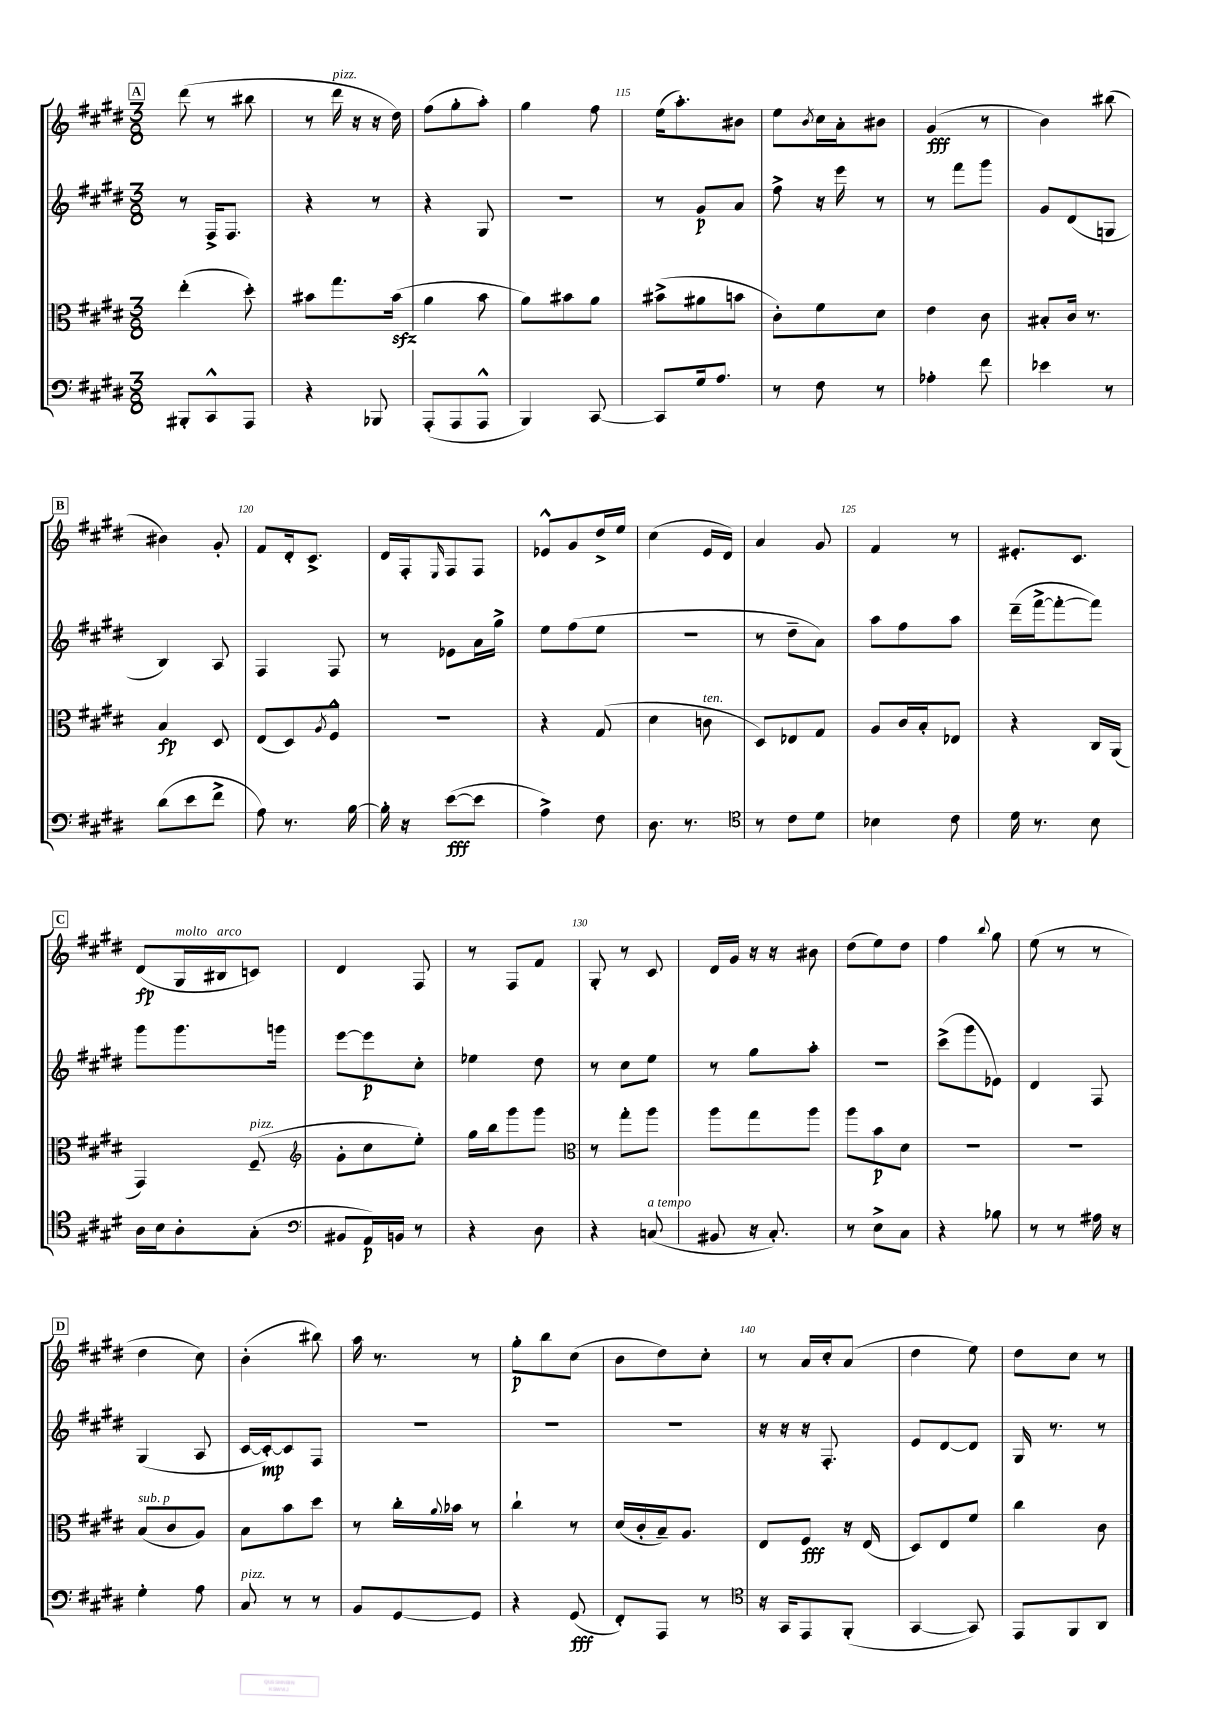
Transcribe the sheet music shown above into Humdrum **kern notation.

**kern	**kern	**kern	**kern
*staff4	*staff3	*staff2	*staff1
*clefF4	*clefC3	*clefG2	*clefG2
*k[f#c#g#d#]	*k[f#c#g#d#]	*k[f#c#g#d#]	*k[f#c#g#d#]
*M3/8	*M3/8	*M3/8	*M3/8
8BBB#'	(4ee'	8r	(8ddd#
8CC#^^	.	16F#^	8r
.	.	8.F#	.
8AAA	8dd#')	.	8bb#
=	=	=	=
4r	8b#	4r	8r
.	8.gg#	.	16ddd#
.	.	.	16r
8BBB-	.	8r	16r
.	(16b#	.	16dd#)
=	=	=	=
(8AAA'	4a	4r	(8ff#
8AAA	.	.	8gg#'
8AAA^^	8b	8G#	8aa')
=	=	=	=
4BBB)	8a)	4.r	4gg#
.	8b#	.	.
[8CC#	8a	.	8ff#
=	=	=	=
8CC#]	(8b#^	8r	(16ee
.	.	.	8.aa')
16G#	8a#	8g#	.
8.A	.	.	.
.	8b	8a	8b#
=	=	=	=
8r	8c#')	8ff#^	8ee
.	.	.	8qb
8F#	8f#	16r	16cc#
.	.	16eee	16a'
8r	8d#	8r	8b#
=	=	=	=
4A-'	4e	8r	(4g#
.	.	8fff#	.
8f#	8c#	8ggg#	8r
=	=	=	=
4e-	8B#'	8g#	4b)
.	16c#	(8d#	.
.	8.r	.	.
8r	.	8G	(8bb#
=	=	=	=
(8d#	4B	4B)	4b#)
8e	.	.	.
8f#^	8D#	8A	8g#'
=	=	=	=
8A)	(8E	4F#	8f#
8.r	8D#)	.	16d#'
.	.	.	8.c#^
.	8qA	.	.
.	8F#^^	8F#	.
[16B	.	.	.
=	=	=	=
16B']	4.r	8r	16d#
16r	.	.	16F#'
.	.	.	16qqE
([8e	.	8e-	8F#
8e]	.	16a	8F#
.	.	16gg#^	.
=	=	=	=
4A^)	4r	8ee	8e-^^
.	.	(8ff#	8g#
8F#	(8G#	8ee	16dd#^
.	.	.	16ee
=	=	=	=
8.D#	4d#	4.r	(4cc#
8.r	.	.	.
.	8c	.	16e
.	.	.	16d#)
=	=	=	=
*clefC4	*	*	*
8r	8D#)	8r	4a
8c#	8E-	8dd#~	.
8d#	8G#	8a)	8g#
=	=	=	=
4B-	8A	8aa	4f#
.	16c#	8ff#	.
.	16B'	.	.
8c#	8E-	8aa	8r
=	=	=	=
16d#	4r	(16ddd#~	8.e#'
8.r	.	[16fff#^	.
.	.	8fff#'_	.
.	.	.	8.c#
8B	16C#	8fff#])	.
.	(16AA	.	.
=	=	=	=
16A	4GG#)	8ggg#	(8d#
16B	.	.	.
8A'	.	8.ggg#	16G#
.	.	.	16B#
(8G#'	(8F#~	.	8c)
.	.	16ggg	.
=	=	=	=
*clefF4	*clefG2	*	*
8BB#	8g#'	[8eee	4d#
16AA)	8cc#	8eee]	.
16BB	.	.	.
8r	8ee')	8cc#'	8F#
=	=	=	=
4r	16gg#	4ee-	8r
.	16bb	.	.
.	8ggg#	.	8F#
8D#	8ggg#	8dd#	8f#
=	=	=	=
*	*clefC3	*	*
4r	8r	8r	8G#'
.	8gg#'	8cc#	8r
(8C	8aa	8ee	8c#
=	=	=	=
8BB#	8aa	8r	16d#
.	.	.	16g#
16r	8gg#	8gg#	16r
8.C#')	.	.	16r
.	8aa	8aa'	8b#
=	=	=	=
8r	8aa	4.r	(8dd#
8E^	8b	.	8ee)
8C#	8d#	.	8dd#
=	=	=	=
4r	4.r	(8ccc#^	4ff#
.	.	8ggg#	.
.	.	.	8qqbb
8B-	.	8e-)	8gg#
=	=	=	=
8r	4.r	4d#	(8ee
8r	.	.	8r
16A#	.	8F#	8r
16r	.	.	.
=	=	=	=
4G#'	(8B	(4G#	4dd#
.	8c#	.	.
8A	8A)	8A	8cc#)
=	=	=	=
8C#	8B	[16c#	(4b'
.	.	16c#'_)	.
8r	8b	8c#]	.
8r	8dd#	8F#	8bb#)
=	=	=	=
8BB	8r	4.r	16aa
.	.	.	8.r
[8GG#	16cc#'	.	.
.	8qqa	.	.
.	16b-	.	.
8GG#]	8r	.	8r
=	=	=	=
4r	4cc#`	4.r	8gg#'
.	.	.	8bb
(8GG#	8r	.	(8cc#
=	=	=	=
8FF#')	(16d#	4.r	8b
.	16c#'	.	.
8AAA	16B~)	.	8dd#)
.	8.A	.	.
8r	.	.	8cc#'
=	=	=	=
*clefC4	*	*	*
16r	8E	16r	8r
16GG#	.	16r	.
8EE	8F#	16r	16a
.	.	8.F#'	16cc#'
(8FF#'	16r	.	(8a
.	(16E	.	.
=	=	=	=
[4GG#	8D#)	8e	4dd#
.	8E	[8d#	.
8GG#])	8f#	8d#]	8ee)
=	=	=	=
8EE	4cc#	16G#	8dd#
.	.	8.r	.
8FF#	.	.	8cc#
8AA	8c#	8r	8r
==	==	==	==
*-	*-	*-	*-
